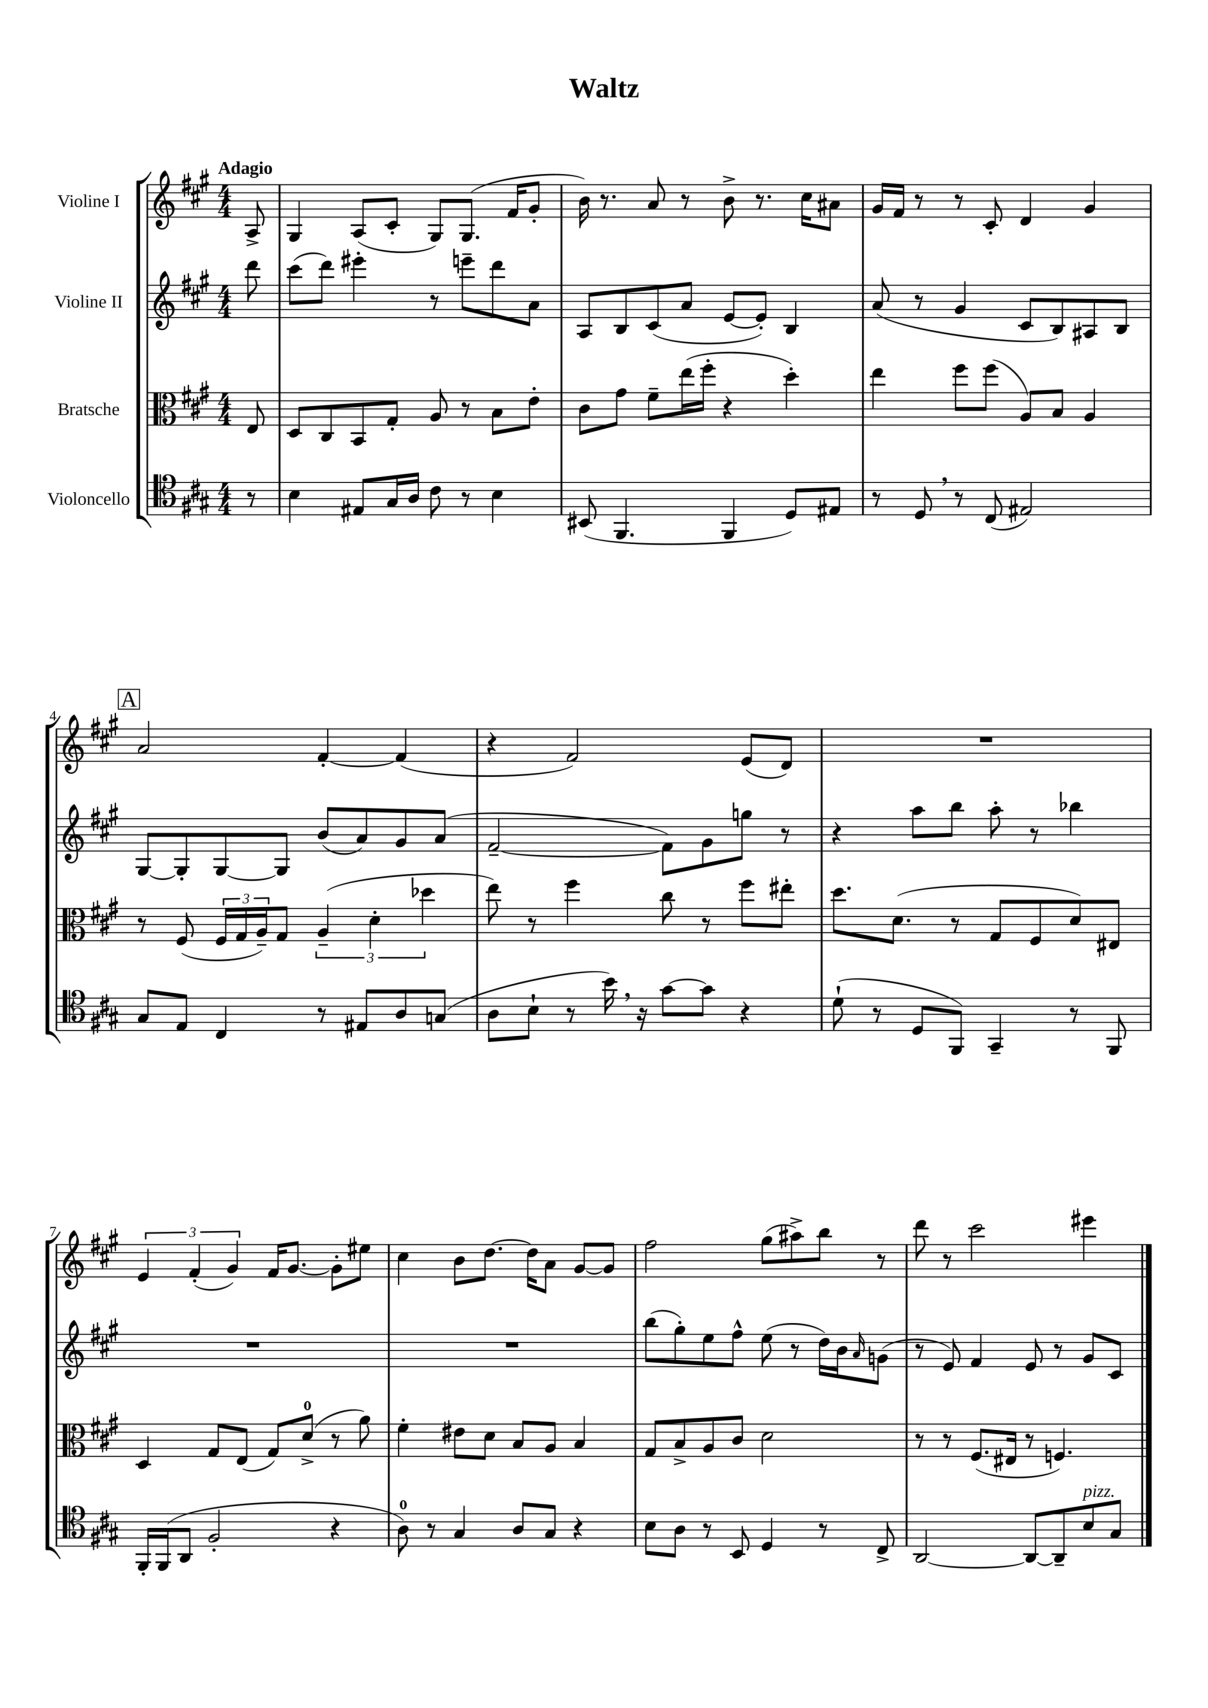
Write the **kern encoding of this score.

**kern	**kern	**kern	**kern
*part4	*part3	*part2	*part1
*staff4	*staff3	*staff2	*staff1
*I"Violoncello	*I"Bratsche	*I"Violine II	*I"Violine I
*clefC4	*clefC3	*clefG2	*clefG2
*k[f#c#g#]	*k[f#c#g#]	*k[f#c#g#]	*k[f#c#g#]
*M4/4	*M4/4	*M4/4	*M4/4
=	=	=	=
!	!	!	!LO:TX:a:B:t=Adagio
8r	8E/	8ddd\	8A^/
=1	=1	=1	=1
4B\	8D/L	(8ccc#\L	4G#/
.	8C#/	8ddd\J)	.
8E#X/L	8BB/	4eee#X'\	(8A/L
16G#/L	8G#'/J	.	8c#'/J
16A/JJ	.	.	.
8c#\	8A/	8r	8G#/L)
8r	8r	8eeen~\L	(8.G#/J
4B\	8B\L	8ddd\	.
.	.	.	16f#/KL
.	8e'\J	8a\J	8g#'/J
=2	=2	=2	=2
(8BB#X/	8c#\L	8A/L	16b\)
.	.	.	8.r
4.FF#/	8g#\J	8B/	.
.	8f#~\L	(8c#/	8a/
.	(16ee\L	8a/J	8r
.	16ff#'\JJ	.	.
4FF#/	4r	[8e/L	8b^\
.	.	8e'/J])	8.r
8D/L)	4dd'\)	4B/	.
.	.	.	16cc#\KL
8E#X/J	.	.	8a#X\J
=3	=3	=3	=3
8r	4ee\	(8a/	16g#/LL
.	.	.	16f#/JJ
8D,/	.	8r	8r
8r	8ff#\L	4g#/	8r
(8C#/	(8ff#\J	.	8c#'/
2E#X/)	8A/L)	8c#/L	4d/
.	8B/J	8B/)	.
.	4A/	8A#X/	4g#/
.	.	8B/J	.
!!LO:LB:g=z
!!LO:REH:place=s1:t=A
=4	=4	=4	=4
8G#/L	8r	[8G#/L	2a/
8E/J	(8F#/	8G#'/]	.
4C#/	24F#/LL	[8G#/	.
.	24G#/	.	.
.	24A~/J)	.	.
.	8G#/J	8G#/J]	.
8r	(6A~/	(8b/L	[4f#'/
8E#X/L	.	8a/)	.
.	6d'\	.	.
8A/	.	8g#/	(4f#/]
.	6dd-X\	.	.
(8Gn/J	.	(8a/J	.
=5	=5	=5	=5
8A\L	8ee\)	[2f#~/	4r
8B`\J	8r	.	.
8r	4ff#\	.	2f#/)
16b,\)	.	.	.
16r	.	.	.
[8g#\L	8cc#\	8f#\L])	.
8g#\J]	8r	8g#\	.
4r	8ff#\L	8ggn\J	(8e/L
.	8ee#X'\J	8r	8d/J)
=6	=6	=6	=6
(8d`\	8.dd\L	4r	1r
8r	.	.	.
.	(8.d\J	.	.
8D/L	.	8aa\L	.
8FF#/J)	8r	8bb\J	.
4GG#~/	8G#/L	8aa'\	.
.	8F#/	8r	.
8r	8d/)	4bb-X\	.
8FF#/	8E#X/J	.	.
!!LO:LB:g=z
=7	=7	=7	=7
16FF#'/LL	4D/	1r	6e/
(16FF#/J	.	.	.
8AA/J	.	.	.
.	.	.	(6f#'/
2F#'/	8G#/L	.	.
.	.	.	6g#/)
.	(8E/J	.	.
.	8G#/L)	.	16f#/KL
.	.	.	[8.g#/J
.	(8d^/J	.	.
4r	8r	.	8g#'\L]
.	8a\)	.	8ee#X\J
=8	=8	=8	=8
8A\)	4f#'\	1r	4cc#\
8r	.	.	.
4G#/	8e#X\L	.	8b\L
.	8d\J	.	[8.dd\J
8A/L	8B/L	.	.
.	.	.	16dd\KL]
8G#/J	8A/J	.	8a\J
4r	4B/	.	[8g#/L
.	.	.	8g#/J]
=9	=9	=9	=9
8B\L	8G#/L	(8bb\L	2ff#\
8A\J	8B^/	8gg#'\)	.
8r	8A/	8ee\	.
8BB/	8c#/J	8ff#^^\J	.
4D/	2d\	(8ee\	(8gg#\L
.	.	8r	8aa#X^\)
8r	.	16dd\LL)	8bb\J
.	.	16b\J	.
.	.	16qqa/	.
8C#^/	.	(8gn\J	8r
=10	=10	=10	=10
[2AA/	8r	8r	8ddd\
.	8r	8e/)	8r
.	(8.F#/L	4f#/	2ccc#\
.	16E#X/Jk	.	.
8AA/L_	8r	8e/	.
8AA~/]	4.Fn/)	8r	.
!LO:TX:a:i:t=pizz.	!	!	!
8B/	.	8g#/L	4eee#X\
8G#/J	.	8c#/J	.
==	==	==	==
*-	*-	*-	*-
